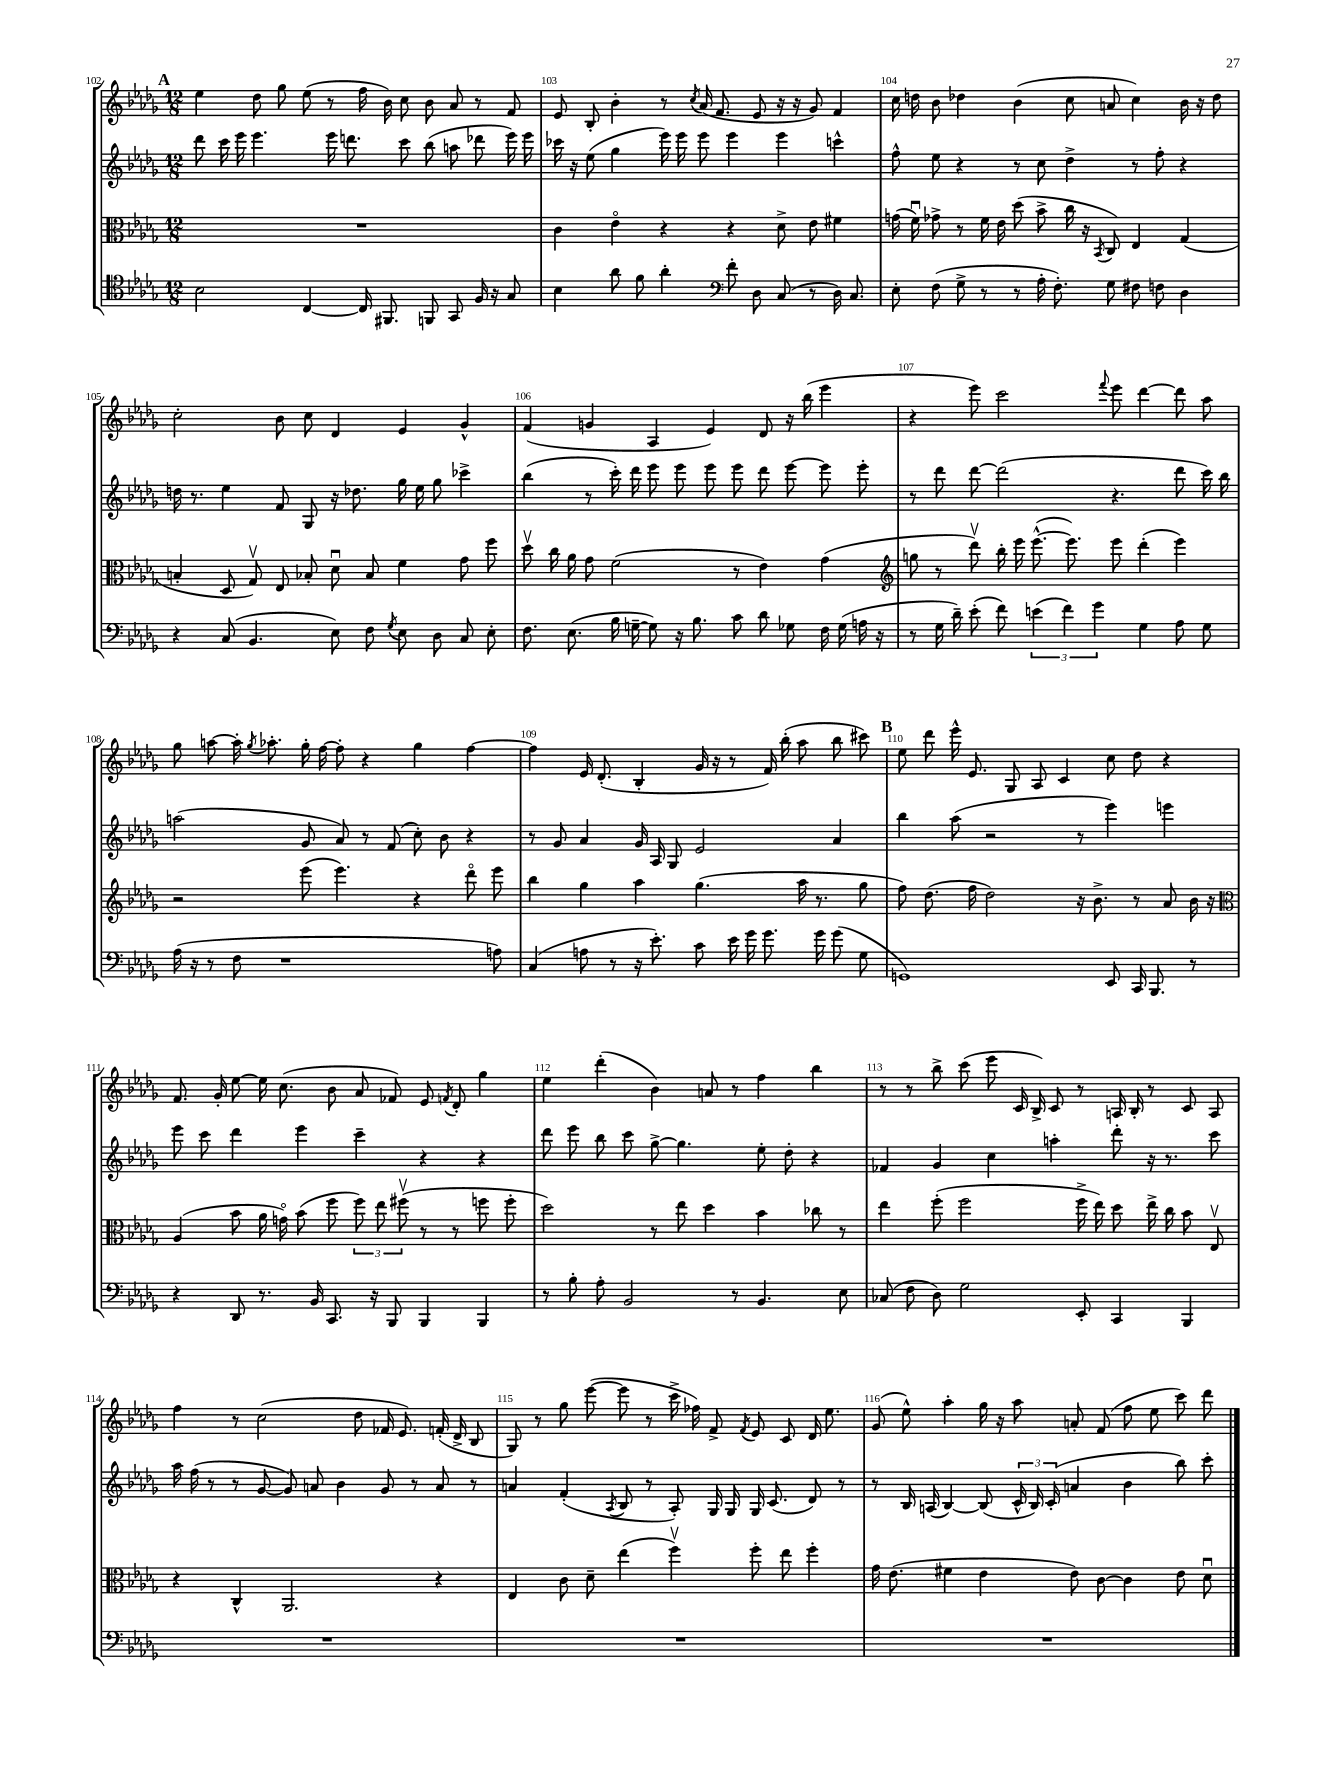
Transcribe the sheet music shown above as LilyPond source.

<<
\new StaffGroup <<
\new Staff = "s0" {
    \clef treble \key des \major \numericTimeSignature \time 12/8
    \autoBeamOff \mark \markup { \bold "A" } ees''4 des''8 ges''8 ees''8( r8 f''16 bes'16) c''8 bes'8 aes'8 r8 f'8 |
    ees'8 bes8-. bes'4-. r8 \acciaccatura { c''8 } aes'16( f'8. ees'8 r16 r16 ges'8) f'4 |
    c''16 d''16 bes'8 des''4 bes'4( c''8 a'8 c''4) bes'16 r16 des''8 |
    c''2-. bes'8 c''8 des'4 ees'4 ges'4-^ |
    f'4( g'4 aes4 ees'4) des'8 r16 bes''16( ees'''4 |
    r4 ees'''8) c'''2 \appoggiatura { f'''8 } ees'''8 des'''4~ des'''8 aes''8 |
    ges''8 a''8~ a''16-. \acciaccatura { ges''8 } aes''8.-. ges''16-. f''16~ f''8-. r4 ges''4 f''4~ |
    f''4 ees'16 des'8.-.( bes4-. ges'16 r16 r8 f'16) bes''16-.( aes''8 bes''8 cis'''8) |
    \mark \markup { \bold "B" } ees''8 des'''8 ees'''16-^ ees'8. ges8 aes8 c'4 c''8 des''8 r4 |
    f'8. ges'16-. ees''8~ ees''16 c''8.( bes'8 aes'8 fes'8) ees'8 \acciaccatura { f'8 } des'8-. ges''4 |
    ees''4 des'''4-.( bes'4) a'8 r8 f''4 bes''4 |
    r8 r8 bes''8-> c'''8( ees'''8 c'16 bes16->) c'8 r8 a16 bes16-. r8 c'8 a8 |
    f''4 r8 c''2( des''8 fes'16 ees'8.) f'16-.( des'16-> bes8 |
    ges8) r8 ges''8 ees'''8~( ees'''8 r8 c'''16-> fes''16) f'8-> \acciaccatura { f'8 } ees'8 c'8 des'16 ees''8. |
    ges'8( ees''8-^) aes''4-. ges''16 r16 aes''8 a'8-. f'8( f''8 ees''8 c'''8) des'''8 \bar "|." |
}
\new Staff = "s1" {
    \clef treble \key des \major \numericTimeSignature \time 12/8
    \autoBeamOff \mark \markup { \bold "A" } des'''8 c'''16 ees'''16 ees'''4. ees'''16 d'''8. c'''8 bes''8( a''8 des'''8 ees'''16) ees'''16 |
    ces'''16 r16 ees''8( ges''4 ees'''16) ees'''16 ees'''8 ees'''4 ees'''4 c'''4-^ |
    f''8-^ ees''8 r4 r8 c''8 des''4-> r8 f''8-. r4 |
    d''16 r8. ees''4 f'8 ges8 r16 des''8. ges''16 ees''16 ges''8 ces'''4-> |
    bes''4( r8 c'''16-.) des'''16 ees'''8 ees'''8 ees'''8 ees'''8 des'''8 ees'''8~ ees'''8 ees'''8-. |
    r8 des'''8 des'''8~ des'''2( r4. des'''8 c'''16) bes''16 |
    a''2( ges'8 aes'8) r8 f'8( c''8-.) bes'8 r4 |
    r8 ges'8 aes'4 ges'16 aes16 ges8 ees'2 aes'4 |
    \mark \markup { \bold "B" } bes''4 aes''8( r2 r8 ees'''4) e'''4 |
    ees'''8 c'''8 des'''4 ees'''4 c'''4-- r4 r4 |
    des'''8 ees'''8 bes''8 c'''8 ges''8~-> ges''4. ees''8-. des''8-. r4 |
    fes'4 ges'4 c''4 a''4-. des'''8-. r16 r8. c'''8 |
    aes''16 f''16( r8 r8 ges'8~ ges'8) a'8 bes'4 ges'8 r8 a'8 r8 |
    a'4 f'4-.( \acciaccatura { aes8 } bes8 r8 aes8-.) ges16 ges16 ges16 c'8.( des'8) r8 |
    r8 bes16 a16( bes4~) bes8( \tuplet 3/2 { c'16-^ bes16) c'16-.( } a'4 bes'4 bes''8) c'''8-. \bar "|." |
}
\new Staff = "s2" {
    \clef alto \key des \major \numericTimeSignature \time 12/8
    \autoBeamOff \mark \markup { \bold "A" } R1. |
    c'4 ees'4\flageolet r4 r4 des'8-> ees'8 fis'4 |
    g'16( f'16\downbow) ges'8-> r8 f'16 ees'16 des''8( bes'8-> c''16 r16 \acciaccatura { bes,8 } c8) ees4 ges4( |
    b4-. des8 ges8\upbow) ees8 bes8-. des'8\downbow bes8 f'4 ges'8 f''8 |
    des''8\upbow c''16 aes'16 ges'8 f'2( r8 ees'4) ges'4( |
    \clef treble g''8 r8 des'''8\upbow) bes''16-. ees'''16 ees'''8.~-^( ees'''8.) ees'''8 des'''4-.( ees'''4) |
    r2 ees'''8( ees'''4.) r4 des'''8\flageolet ees'''8 |
    bes''4 ges''4 aes''4 ges''4.( aes''16 r8. ges''8 |
    \mark \markup { \bold "B" } f''8) des''8.( f''16 des''2) r16 bes'8.-> r8 aes'8 bes'16 r16 |
    \clef alto aes4( bes'8 aes'16 g'16\flageolet) bes'8( f''8 \tuplet 3/2 { f''8) ees''8 fis''8\upbow( } r8 r8 f''8 f''8-. |
    des''2) r8 ees''8 des''4 bes'4 ces''8 r8 |
    ees''4 f''8-.( f''2 f''16-> ees''16) des''8 ees''16-> c''16 bes'8 ees8\upbow |
    r4 c4-^ aes,2. r4 |
    ees4 c'8 des'8-- ees''4( f''4\upbow) f''8-. ees''8 f''4-. |
    ges'16 ees'8.( fis'4 ees'4 ees'8) c'8~ c'4 ees'8 des'8\downbow \bar "|." |
}
\new Staff = "s3" {
    \clef tenor \key des \major \numericTimeSignature \time 12/8
    \autoBeamOff \mark \markup { \bold "A" } bes2 c4~ c16 fis,8. f,8 ges,8 f16 r16 ges8 |
    bes4 aes'8 f'8 aes'4-. \clef bass f'8-. des8 c8( r8 des16) c8. |
    ees8-. f8( ges8-> r8 r8 aes16-. f8.-.) ges8 fis8 f8 des4 |
    r4 c8( bes,4. ees8) f8 \acciaccatura { ges8 } ees8 des8 c8 ees8-. |
    f8. ees8.( bes16 g16~-- g8) r16 bes8. c'8 des'8 ges8 f16 ges16( a16 r16 |
    r8 ges16 des'16--) ees'8-.( f'8) \tuplet 3/2 { e'4( f'4) ges'4 } ges4 aes8 ges8 |
    aes16( r16 r8 f8 r1 a8) |
    c4( a8 r8 r16 ees'8.-.) c'8 ees'16 ges'16 ges'8. ges'16 ges'8( ges8 |
    \mark \markup { \bold "B" } g,1) ees,8 c,16 bes,,8. r8 |
    r4 des,8 r8. bes,16 c,8. r16 bes,,8 bes,,4 bes,,4 |
    r8 bes8-. aes8-. bes,2 r8 bes,4. ees8 |
    ces8( f8 des8) ges2 ees,8-. c,4 bes,,4 |
    R1. |
    R1. |
    R1. \bar "|." |
}
>>
>>
\layout { \context { \Score currentBarNumber = #102 \override BarNumber.break-visibility = ##(#f #t #t) barNumberVisibility = #all-bar-numbers-visible } }
